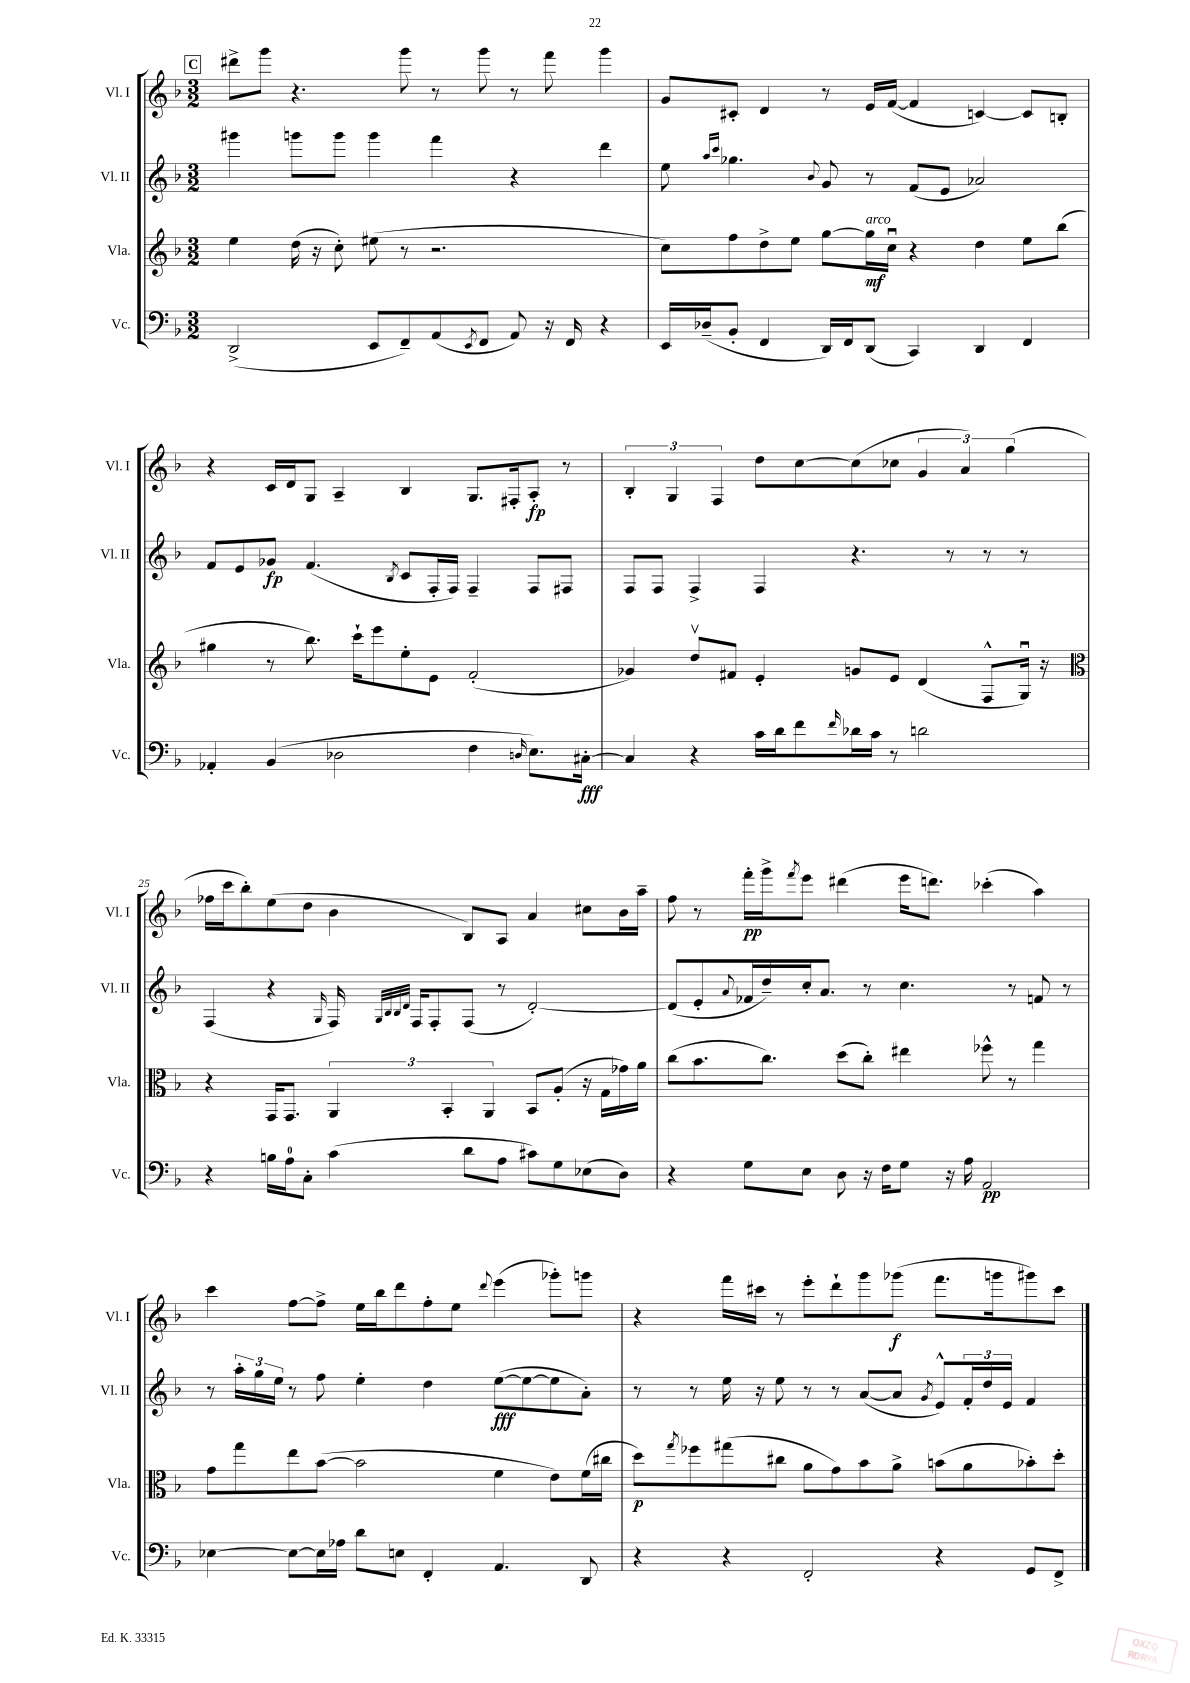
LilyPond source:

<<
\new StaffGroup <<
\new Staff = "s0" \with { instrumentName = "Vl. I" shortInstrumentName = "Vl. I" } {
    \clef treble \key f \major \numericTimeSignature \time 3/2
    \mark \markup { \box "C" } dis'''8-> g'''8 r4. g'''8 r8 g'''8 r8 f'''8 g'''4 |
    g'8 cis'8-. d'4 r8 e'16 f'16~( f'4 c'4~) c'8 b8-. |
    r4 c'16 d'16 g8 a4-- bes4 g8. fis16-. a8-.\fp r8 |
    \tuplet 3/2 { bes4-. g4 f4 } d''8 c''8~ c''8( ces''8 \tuplet 3/2 { g'4 a'4) g''4( } |
    fes''16 c'''16 bes''8-.) e''8( d''8 bes'4 bes8) a8 a'4 cis''8 bes'16 a''16-- |
    f''8 r8 f'''16-.\pp g'''16-> \acciaccatura { f'''8 } e'''8 dis'''4( e'''16 d'''8.) ces'''4-.( a''4) |
    c'''4 f''8~ f''8-> e''16 bes''16 d'''8 f''8-. e''8 \appoggiatura { d'''8 } e'''4( ges'''8-.) g'''8 |
    r4 f'''16 cis'''16 r8 e'''8-. d'''8-! g'''8 ges'''8\f( f'''8. g'''16 gis'''8) cis'''8 \bar "|." |
}
\new Staff = "s1" \with { instrumentName = "Vl. II" shortInstrumentName = "Vl. II" } {
    \clef treble \key f \major \numericTimeSignature \time 3/2
    \mark \markup { \box "C" } gis'''4 g'''8 g'''8 g'''4 f'''4 r4 d'''4 |
    e''8 \grace { a''16 c'''16 } ges''4. \appoggiatura { bes'8 } g'8 r8 f'8( e'8 aes'2) |
    f'8 e'8 ges'8\fp f'4.( \acciaccatura { bes8 } c'8 f16-. f16) f4-- f8 fis8 |
    f8 f8 f4-> f4 r4. r8 r8 r8 |
    f4( r4 \grace { g16 } f16) \grace { g32 bes32 bes32 d'32 } f16 f8-. f8( r8 d'2~-.) |
    d'8( e'8-. \appoggiatura { a'8 } fes'16 d''16--) c''16-. a'8. r8 c''4. r8 f'8 r8 |
    r8 \tuplet 3/2 { a''16-. g''16 e''16 } r8 f''8 e''4-. d''4 e''8~\fff( e''8~ e''8 a'8-.) |
    r8 r8 e''16 r16 e''8 r8 r8 a'8~( a'8 \acciaccatura { g'8 } e'8-^) \tuplet 3/2 { f'16-. d''16 e'16 } f'4 \bar "|." |
}
\new Staff = "s2" \with { instrumentName = "Vla." shortInstrumentName = "Vla." } {
    \clef treble \key f \major \numericTimeSignature \time 3/2
    \mark \markup { \box "C" } e''4 d''16( r16 c''8-.) eis''8( r8 r2. |
    c''8) f''8 d''8-> e''8 g''8~ g''16\mf^\markup { \italic "arco" } c''16\downbow r4 d''4 e''8 bes''8( |
    gis''4 r8 bes''8.) c'''16-! e'''8 e''8-. e'8 f'2-.( |
    ges'4) d''8\upbow fis'8 e'4-. g'8 e'8 d'4( f8-^ g16\downbow) r16 |
    \clef alto r4 g,16 g,8. \tuplet 3/2 { a,4 bes,4-. a,4 } bes,8 a8-.( r16 g16 ges'16) a'16 |
    c''8( bes'8. c''8.) d''8( c''8-.) eis''4 fes''8-^ r8 g''4 |
    g'8 g''8 e''8 bes'8~( bes'2 f'4 e'8) f'16( cis''16 |
    d''8\p) \acciaccatura { g''8 } fes''8 gis''8( cis''8 a'8 g'8) bes'8 a'8-> b'8( a'8 bes'8-.) d''8-. \bar "|." |
}
\new Staff = "s3" \with { instrumentName = "Vc." shortInstrumentName = "Vc." } {
    \clef bass \key f \major \numericTimeSignature \time 3/2
    \mark \markup { \box "C" } d,2->( e,8 f,8--) a,8( \acciaccatura { e,8 } f,8 a,8) r16 f,16 r4 |
    e,16 des16--( bes,8-. f,4 d,16) f,16 d,8( c,4) d,4 f,4 |
    aes,4-. bes,4( des2 f4 \grace { d16 } e8.) cis16~-.\fff |
    cis4 r4 c'16 d'16 f'8 \grace { f'16 } des'16 c'16 r8 d'2 |
    r4 b16 a16-0 c8-. c'4( d'8 a8 cis'8) g8 ees8( d8) |
    r4 g8 e8 d8 r16 f16 g8 r16 a16 a,2\pp |
    ees4~ ees8~ ees16 aes16 d'8 e8 f,4-. a,4. d,8 |
    r4 r4 f,2-. r4 g,8 f,8-> \bar "|." |
}
>>
>>
\layout { \context { \Score currentBarNumber = #21 \override BarNumber.break-visibility = ##(#f #t #t) barNumberVisibility = #(every-nth-bar-number-visible 5) } }
